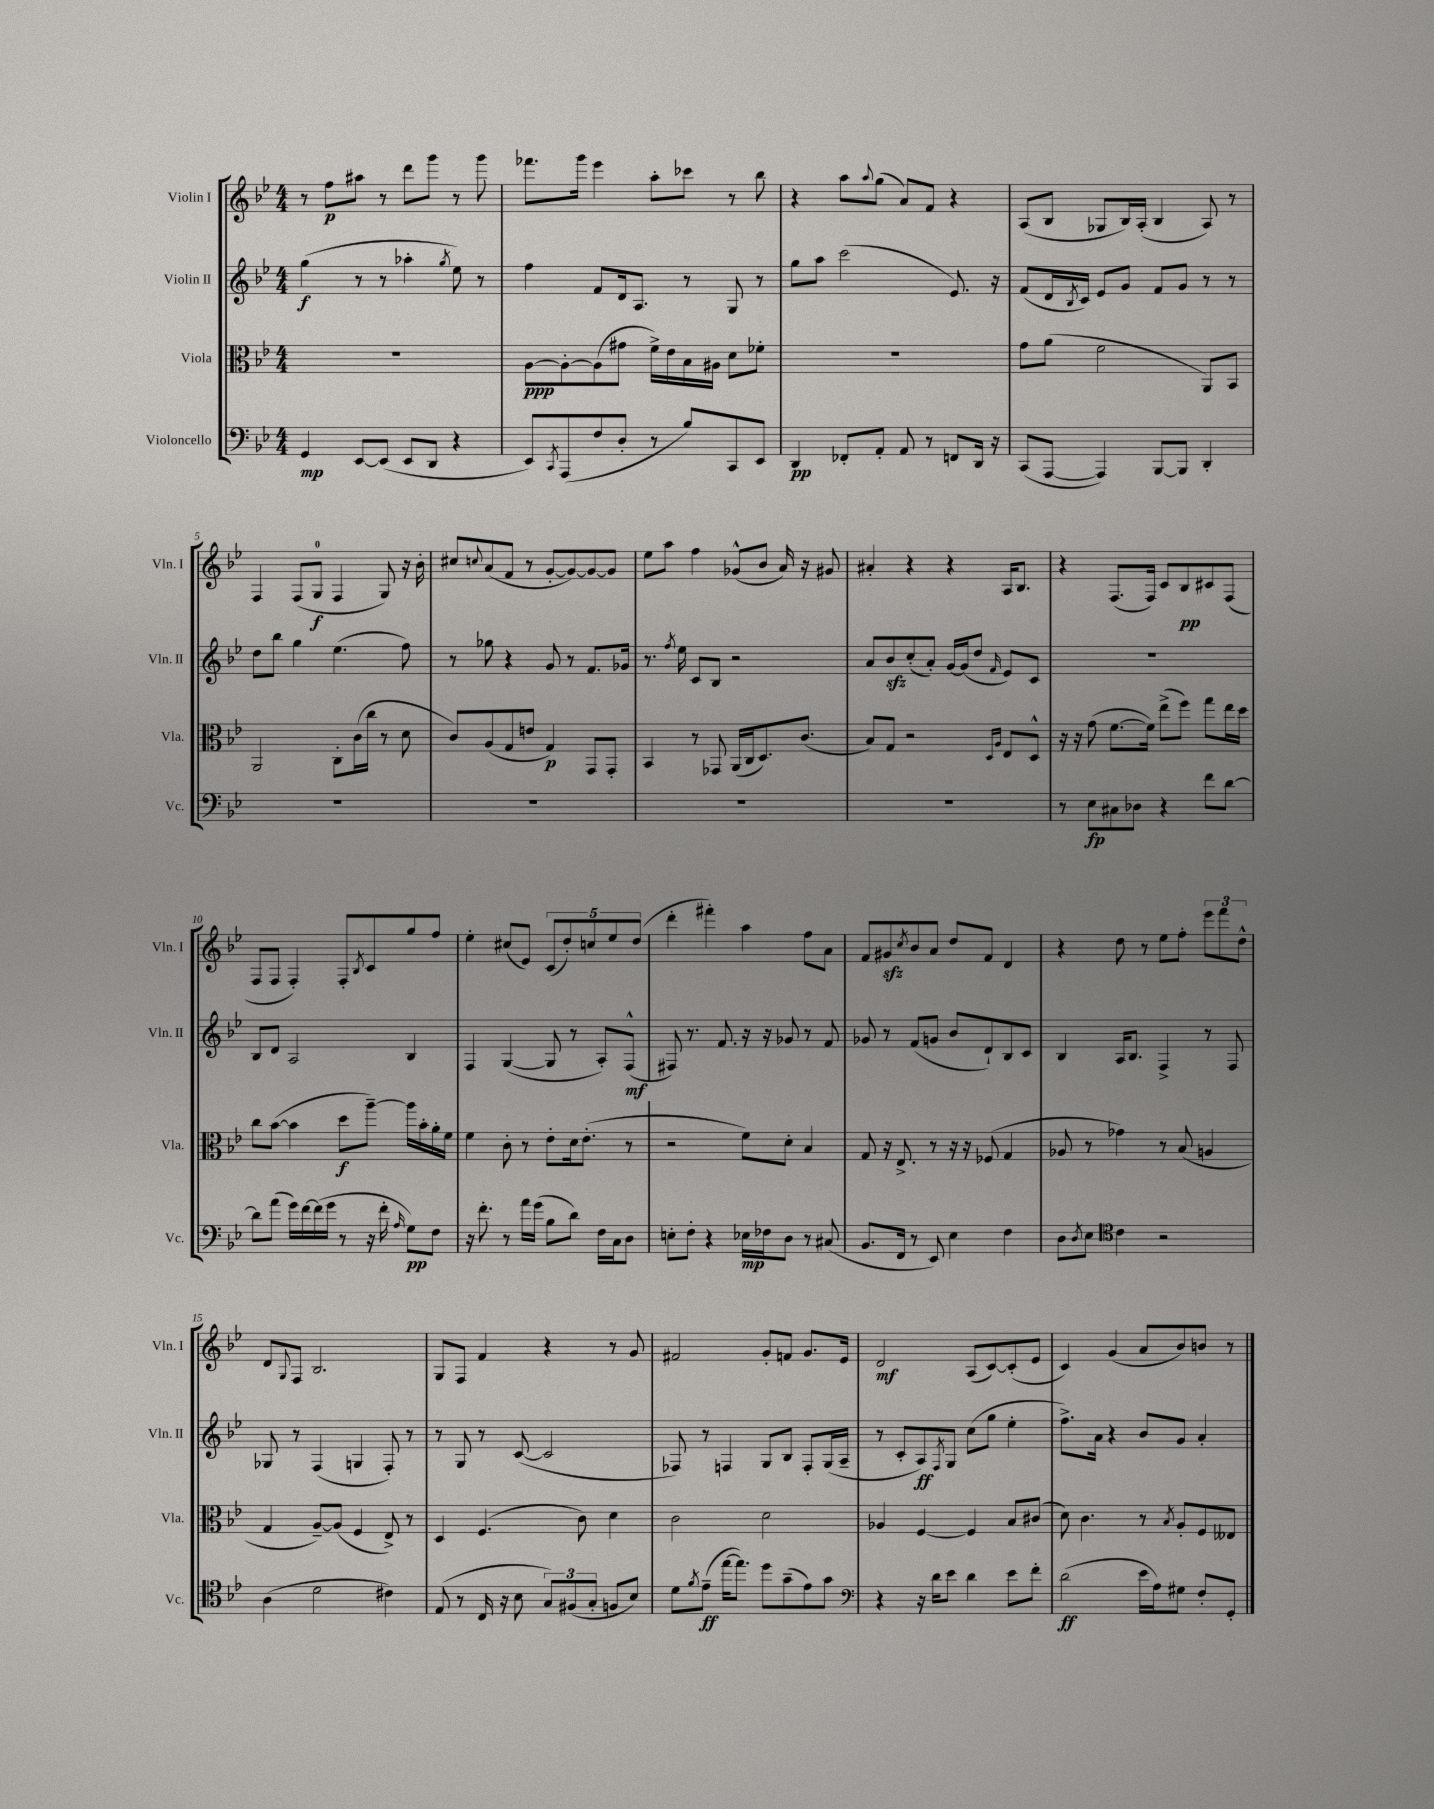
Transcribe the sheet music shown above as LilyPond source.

<<
\new StaffGroup <<
\new Staff = "s0" \with { instrumentName = "Violin I" shortInstrumentName = "Vln. I" } {
    \clef treble \key bes \major \numericTimeSignature \time 4/4
    r8 f''8\p ais''8 r8 d'''8 g'''8 r8 g'''8 |
    fes'''8. g'''16 ees'''4 a''8-. ces'''8 r8 bes''8 |
    r4 a''8 \appoggiatura { a''8 } g''8( a'8) f'8 r4 |
    a8( bes8 ges8 bes16) a16-.( bes4 a8) r8 |
    f4 f8( g8-0\f f4 g8) r16 bes'16-. |
    cis''8 \appoggiatura { c''8 } a'8( f'8 r8 g'8~-. g'8~) g'8~ g'8 |
    ees''8 a''8 f''4 ges'8-^( bes'8 a'16) r16 gis'8 |
    ais'4-. r4 r4 a16 bes8. |
    r4 f8.( f16) c'8 bes8\pp cis'8 f8( |
    f8 f8 f4-.) f8-. \acciaccatura { bes8 } c'8 g''8 f''8 |
    ees''4-. cis''8( ees'8) \tuplet 5/4 { c'8( d''8-.) c''8 ees''8 d''8( } |
    d'''4-. fis'''4-.) a''4 f''8 a'8 |
    f'8 gis'8\sfz \acciaccatura { c''8 } bes'8 a'8 d''8 f'8 d'4 |
    r4 d''8 r8 ees''8 f''8-. \tuplet 3/2 { ees'''8 f'''8 d''8-^ } |
    d'8 \appoggiatura { g8 } f8 bes2. |
    g8 f8 f'4 r4 r8 g'8 |
    fis'2 g'8-. f'8 g'8. ees'16 |
    d'2\mf a8( c'8~) c'8-.( ees'8 |
    c'4) g'4( a'8 bes'8) b'8 r8 \bar "|." |
}
\new Staff = "s1" \with { instrumentName = "Violin II" shortInstrumentName = "Vln. II" } {
    \clef treble \key bes \major \numericTimeSignature \time 4/4
    g''4\f( r8 r8 aes''4-. \acciaccatura { g''8 } ees''8) r8 |
    f''4 f'8 d'16 a8. r8 g8 r8 |
    g''8 a''8 c'''2( ees'8.) r16 |
    f'8( d'16 \acciaccatura { bes8 } c'16) ees'8 g'8 f'8 g'8 r8 r8 |
    d''8 bes''8 g''4 ees''4.( f''8) |
    r8 ges''8 r4 g'8 r8 f'8. ges'16 |
    r8. \acciaccatura { f''8 } ees''16 c'8 bes8 r2 |
    a'8 bes'8\sfz c''8-.( a'8-.) g'16~ g'16( d''8 \grace { f'16 } ees'8) c'8 |
    R1 |
    bes8 d'8 a2 bes4 |
    f4 g4~( g8 r8 a8-.) f8-^\mf( |
    fis8) r8. f'8. r16 r16 ges'8 r8 f'8 |
    ges'8 r8 f'8( g'8 bes'8 d'8-!) bes8 c'8 |
    bes4 a16 bes8. f4-> r8 f8 |
    ges8 r8 f4( g4 f8-.) r8 |
    r8 g8 r8 c'8~( c'2 |
    fes8) r8 f4 g8 bes8 f8-. g16( a16-- |
    r8 c'8-. a8\ff) \acciaccatura { f8 } g8 c''8( g''8 ees''4-. |
    f''8.->) a'16 r4 bes'8 g'8 a'4-. \bar "|." |
}
\new Staff = "s2" \with { instrumentName = "Viola" shortInstrumentName = "Vla." } {
    \clef alto \key bes \major \numericTimeSignature \time 4/4
    R1 |
    a8~\ppp a8~-. a8( gis'8 f'16->) ees'16 bes16 ais16 d'8 fes'8-. |
    R1 |
    g'8 a'8( f'2 a,8) bes,8 |
    a,2 c8-. c'16( c''16 r8 d'8 |
    c'8) a8( g8 e'8 g4\p) g,8 g,8-. |
    bes,4 r8 ges,8 a,16( c16 d8.) c'8.( |
    bes8) g8 r2 \grace { d16 a16 } ees8 d8-^ |
    r16 r16 g'8( f'8.~ f'16) ees''8->( f''8) g''8 ees''16 d''16 |
    c''8 bes'8~( bes'4 d''8\f a''8~--) a''16 bes'16-. a'16-. f'16 |
    f'4 c'8-. r8 ees'8-. d'16 ees'8.-.( r8 |
    r2 f'8) d'8-. bes4 |
    g8 r16 ees8.-> r8 r16 r16 fes8( g4 |
    aes8 r8 ges'4) r8 bes8( a4 |
    g4 a8~--) a8( f4 ees8->) r8 |
    d4 f4.( c'8) d'4 |
    c'2 d'2 |
    aes4 f4~ f4 bes8 cis'8( |
    d'8) c'4. r8 \acciaccatura { bes8 } a8-. f8 eeses8 \bar "|." |
}
\new Staff = "s3" \with { instrumentName = "Violoncello" shortInstrumentName = "Vc." } {
    \clef bass \key bes \major \numericTimeSignature \time 4/4
    g,4\mp ees,8~ ees,8( ees,8 d,8 r4 |
    ees,8) \acciaccatura { c,8 } a,,8( f8 d8-. r8 bes8) c,8 ees,8 |
    d,4\pp fes,8-. a,8-. a,8 r8 f,8 d,16 r16 |
    c,8( a,,8~ a,,4) bes,,8~ bes,,8 d,4-. |
    R1 |
    R1 |
    R1 |
    R1 |
    r8 ees8\fp cis8 des8 r4 f'8 d'8~ |
    d'8 a'8( g'16) f'16~ f'16( g'16 r8 r16 f'16-. \grace { a16 } g8\pp) f8 |
    r16 f'8.-. r8 a'16 g'16( bes8 d'8) f16 c16 d8 |
    e8-. f8-. r4 ees16\mp fes16 d8 r8 cis8( |
    bes,8. f,16 r8 ees,8) ees4 f4 |
    d8 \acciaccatura { d8 } ees8 \clef tenor c'4 r2 |
    a4( d'2 cis'4) |
    ees8( r8 c16 r16 bes8 \tuplet 3/2 { g8) fis8( g8-. } f8 bes8) |
    d'8 \acciaccatura { f'8 } ees'8--\ff( ees''16~ ees''8.) d''8 g'8--( ees'8) g'8 |
    \clef bass r4 r16 d'16 ees'8 d'4 ees'8 f'8-. |
    d'2\ff( ees'16 a16) gis8 f8-. g,8-. \bar "|." |
}
>>
>>
